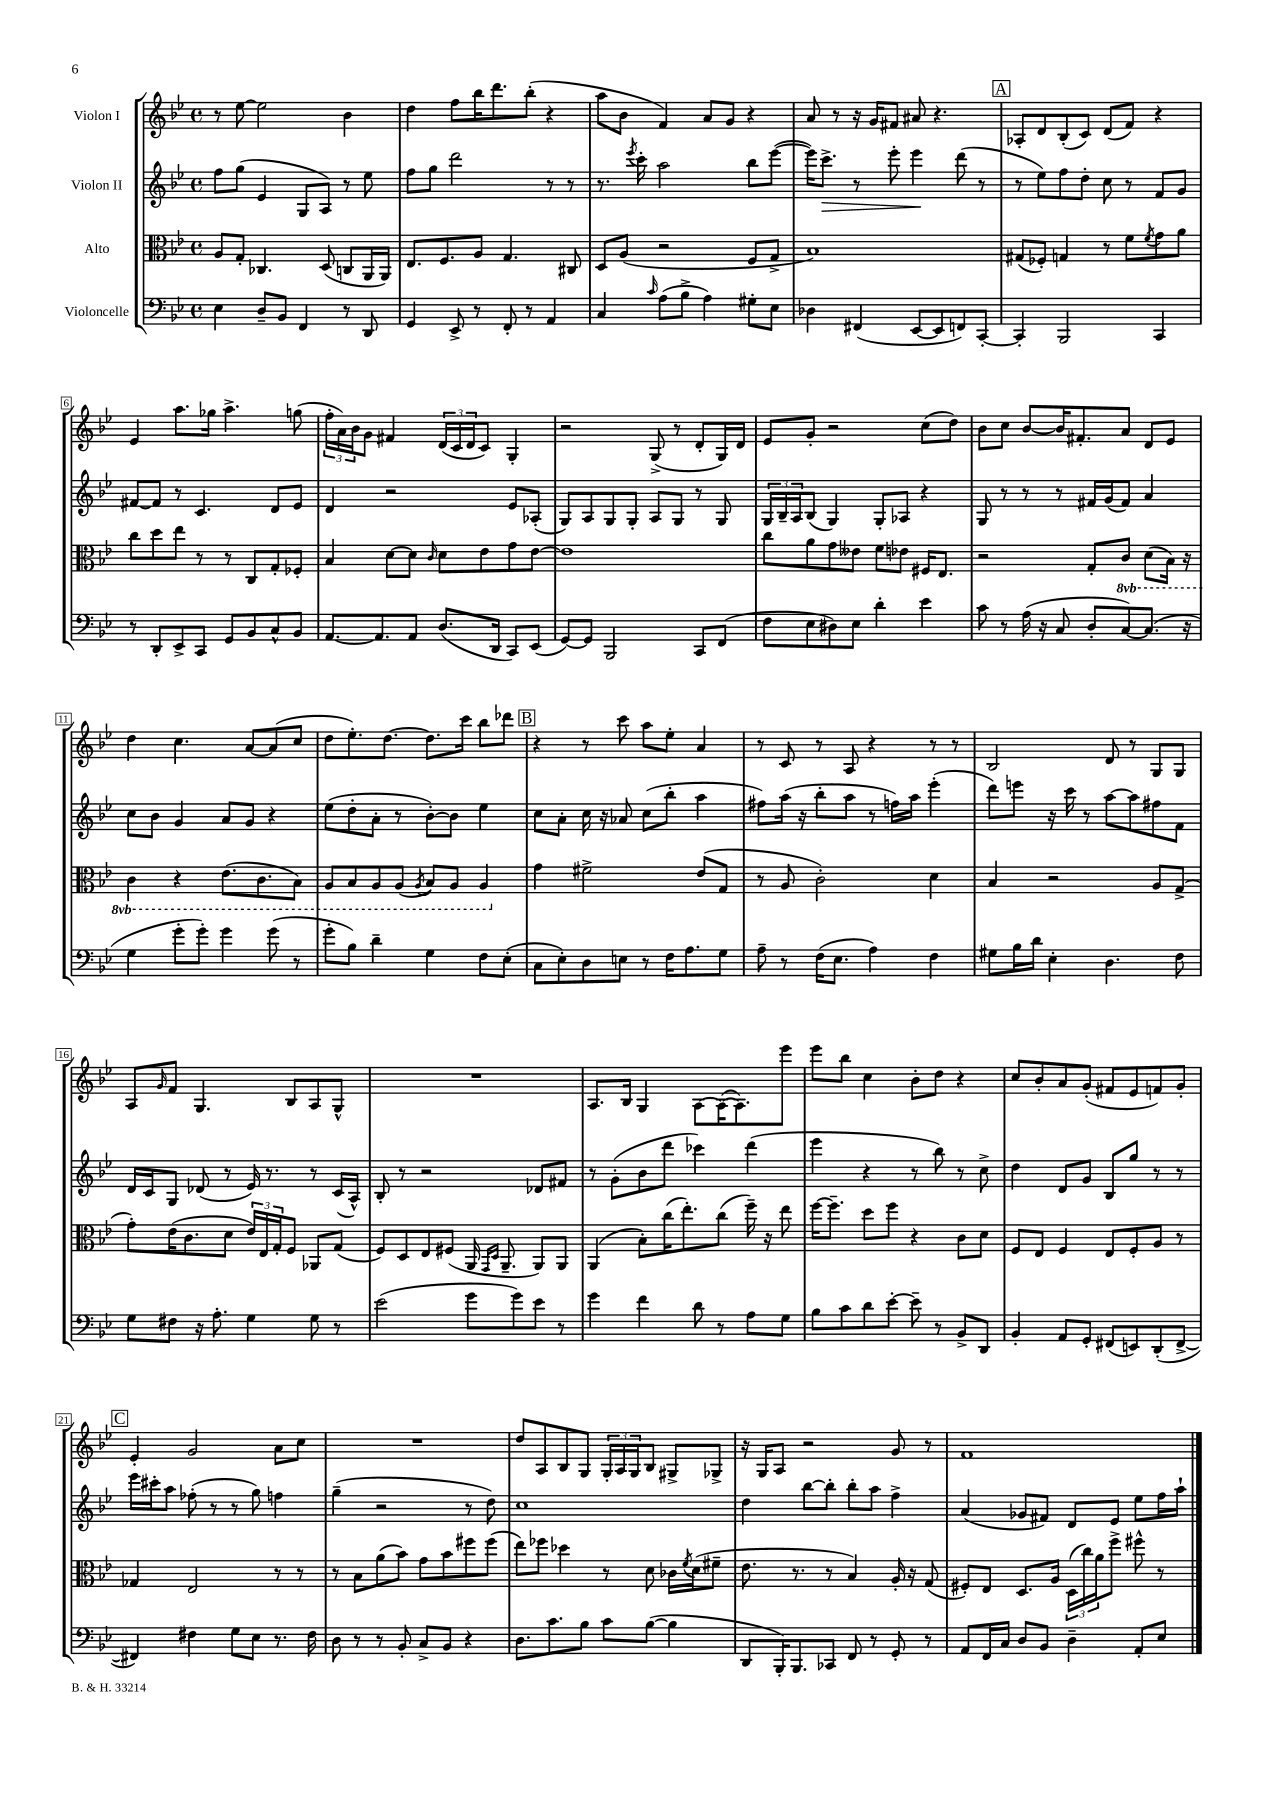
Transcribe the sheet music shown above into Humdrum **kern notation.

**kern	**kern	**kern	**dynam	**kern
*part4	*part3	*part2	*part2	*part1
*staff4	*staff3	*staff2	*staff2	*staff1
*I"Violoncelle	*I"Alto	*I"Violon II	*	*I"Violon I
*clefF4	*clefC3	*clefG2	*	*clefG2
*k[b-e-]	*k[b-e-]	*k[b-e-]	*	*k[b-e-]
*M4/4	*M4/4	*M4/4	*	*M4/4
*met(c)	*met(c)	*met(c)	*	*met(c)
=1	=1	=1	=1	=1
4E-\	8A/L	8ff\L	.	8r
.	8G'/J	(8gg\J	.	[8ee-\
8D~/L	4.C-X/	4e-/	.	2ee-\]
8BB-/J	.	.	.	.
4FF/	.	8G/L	.	.
.	(8D/	8A/J)	.	.
8r	8Cn/L	8r	.	4b-\
8DD/	16AA/L	8ee-\	.	.
.	16AA/JJ)	.	.	.
=2	=2	=2	=2	=2
4GG/	8.E-/L	8ff\L	.	4dd\
.	.	8gg\J	.	.
.	8.F/	.	.	.
8EE-^/	.	2ddd\	.	8ff\L
8r	8A/J	.	.	16bb-\K
.	.	.	.	8.ddd\
8FF'/	4.G/	.	.	.
8r	.	.	.	(8bb-'\J
4AA/	.	8r	.	4r
.	8C#X/	8r	.	.
=3	=3	=3	=3	=3
4C/	8D/L	8.r	.	8aa\L
.	(8A/J	.	.	8b-\J
.	.	8qeee-/	.	.
.	.	16ccc'\	.	.
16qqc/	.	.	.	.
(8A\L	2r	2aa\	.	4f/)
8B-^\J	.	.	.	.
4A\)	.	.	.	8a/L
.	.	.	.	8g/J
8G#X'\L	8F/L	8bb-\L	.	4r
8E-\J	8G^/J	([8eee-\J	.	.
=4	=4	=4	=4	=4
4D-X\	1B-)	16eee-\KL])	.	8a/
!	!	!	!LO:HP:b	!
.	.	8.ccc^\J	>	.
.	.	.	.	8r
(4FF#X/	.	8r	.	16r
.	.	.	.	16g/KL
.	.	8eee-'\	.	8f#X/J
[8EE-/L	.	4eee-\	.	8a#X/
8EE-/]	.	.	.	4.r
8FFn/)	.	(8ddd\	]	.
[8CC'/J	.	8r	.	.
!!LO:REH:place=s1:t=A
=5	=5	=5	=5	=5
4CC'/]	(8G#X/L	8r	.	8A-X'/L
.	8F-X'/J)	8ee-\L)	.	8d/
2BBB-/	4Gn/	8ff\	.	(8B-'/
.	.	8dd'\J	.	8c/J)
.	8r	8cc\	.	(8d/L
.	8f\L	8r	.	8f/J)
.	8qf/	.	.	.
4CC/	8g\	8f/L	.	4r
.	8a\J	8g/J	.	.
!!LO:LB:g=z
=6	=6	=6	=6	=6
8r	8cc\L	[8f#X/L	.	4e-/
8DD'/L	8dd\	8f#/J]	.	.
8EE-^/	8ee-\J	8r	.	8.aa\L
8CC/J	8r	4.c/	.	.
.	.	.	.	16gg-X\Jk
8GG/L	8r	.	.	4.aa^\
8BB-/	8C/L	.	.	.
8C^^/	8G'/	8d/L	.	.
8BB-/J	8F-X'/J	8e-/J	.	(8ggn\
=7	=7	=7	=7	=7
[8.AA/L	4B-/	4d/	.	24ff'\LL
.	.	.	.	24a\)
.	.	.	.	24b-\J
.	.	.	.	8g\J
8.AA/]	.	.	.	.
.	[8d\L	2r	.	4f#X/
8AA/J	8d\J]	.	.	.
.	16qqc/	.	.	.
(8.D/L	8d\L	.	.	(24d/LL
.	.	.	.	24c/
.	.	.	.	24d/J
.	8e-\	.	.	8c/J)
16DD/Jk	.	.	.	.
8CC/L)	8g\	8e-/L	.	4G'/
(8EE-/J	[8e-\J	(8A-X'/J	.	.
=8	=8	=8	=8	=8
[8GG/L)	1e-]	8G/L)	.	2r
8GG/J]	.	8A/	.	.
2BBB-/	.	8G/	.	.
.	.	8G'/J	.	.
.	.	8A/L	.	(8G^/
.	.	8G/J	.	8r
8CC/L	.	8r	.	8d'/L
(8FF/J	.	8G/	.	16G/L)
.	.	.	.	16d/JJ
=9	=9	=9	=9	=9
8F\L	8cc\L	24G/LL	.	8e-/L
.	.	24B-~/	.	.
.	.	24A/J	.	.
8E-\	8a\	(8B-/J	.	8g'/J
8D#X\)	8g\	4G/)	.	2r
8E-\J	8e--X\J	.	.	.
4d'\	8f\L	8G'/L	.	.
.	8e-X\J	8A-X/J	.	.
4e-\	16F#X/KL	4r	.	(8cc\L
.	8.E-/J	.	.	.
.	.	.	.	8dd\J)
=10	=10	=10	=10	=10
8c\	2r	8G/	.	8b-\L
8r	.	8r	.	8cc\J
(16A\	.	8r	.	[8b-/L
16r	.	.	.	.
8C/	.	8r	.	16b-/K]
.	.	.	.	8.f#X'/
8D'/L	8G'/L	16f#X/LL	.	.
.	.	(16g/J	.	.
*	*8ba	*	*	*
[8C/)	8C/J	8f#/J)	.	8a/J
(8.C/J]	(8D\L	4a/	.	8d/L
.	16BB-\Jk)	.	.	8e-/J
16r	16r	.	.	.
!!LO:LB:g=z
=11	=11	=11	=11	=11
4G\	4C\	8cc\L	.	4dd\
.	.	8b-\J	.	.
8g'\L	4r	4g/	.	4.cc\
8g'\J)	.	.	.	.
4g\	(8.E-\L	8a/L	.	.
.	.	8g/J	.	[8a/L
.	8.C\	.	.	.
(8g\	.	4r	.	(8a/]
8r	8BB-\J)	.	.	8cc/J
=12	=12	=12	=12	=12
8g'\L	8AA/L	(8ee-\L	.	8dd\L
8B-\J)	8BB-/	8dd'\	.	8.ee-'\)
4d~\	8AA/	8a'\J	.	.
.	.	.	.	[8.dd\J
.	(8AA/J	8r	.	.
.	8qAA/	.	.	.
4G\	8BB-/L)	[8b-'\L)	.	8.dd\L]
.	8AA/J	8b-\J]	.	.
.	.	.	.	16ccc\Jk
8F\L	4AA/	4ee-\	.	8bb-\L
(8E-'\J	.	.	.	8ddd-X\J
!!LO:REH:place=s1:t=B
=13	=13	=13	=13	=13
*	*X8ba	*	*	*
8C\L	4g\	8cc\L	.	4r
8E-'\)	.	8a'\J	.	.
8D\	2f#X^\	16cc\	.	8r
.	.	16r	.	.
8En\J	.	8a-X/	.	8ccc\
8r	.	(8cc\L	.	8aa\L
16F\KL	.	8bb-'\J	.	8ee-'\J
8.A\	.	.	.	.
.	(8e-/L	4aa\	.	4a/
8G\J	8G/J	.	.	.
=14	=14	=14	=14	=14
8A~\	8r	8ff#X\L)	.	8r
8r	8A/	(16aa\Jk	.	8c/
.	.	16r	.	.
(16F\KL	2c'\)	8bb-'\L	.	8r
8.E-\J	.	.	.	.
.	.	8aa\J	.	8A/
4A\)	.	8r	.	4r
.	.	16ffn\LL)	.	.
.	.	16aa\JJ	.	.
4F\	4d\	(4eee-'\	.	8r
.	.	.	.	8r
=15	=15	=15	=15	=15
8G#X\L	4B-/	8ddd\L)	.	2B-/
16B-\L	.	8eeen\J	.	.
16d\JJ	.	.	.	.
4E-'\	2r	16r	.	.
.	.	16ccc\	.	.
.	.	8r	.	.
4.D\	.	[8aa\L	.	8d/
.	.	8aa\]	.	8r
.	8A/L	8ff#X\	.	8G/L
8F\	(8G^/J	8f\J	.	8G/J
!!LO:LB:g=z
=16	=16	=16	=16	=16
8G\L	8g'\L)	16d/LL	.	8A/L
.	.	16c/J	.	.
.	.	.	.	16qqg/
8F#X\J	(16e-\K	8G/J	.	8f/J
.	8.c\	.	.	.
16r	.	(8d-X/	.	4.G/
8.A'\	.	.	.	.
.	8d\J	8r	.	.
4G\	24e-/LL)	16e-/)	.	.
.	24E-/	.	.	.
.	.	8.r	.	.
.	24G'/J	.	.	.
.	8F/J	.	.	8B-/L
8G\	8AA-X/L	8r	.	8A/
8r	(8G/J	(16c/LL	.	8G^^/J
.	.	16A^^/JJ)	.	.
=17	=17	=17	=17	=17
(2e-\	8F/L)	8B-'/	.	1r
.	8D/	8r	.	.
.	8E-/	2r	.	.
.	(8F#X/J	.	.	.
8g\L	16AA/	.	.	.
.	16qqGG/LL	.	.	.
.	16qqD/JJ	.	.	.
.	8.AA~/	.	.	.
8g\)	.	.	.	.
8e-\J	8AA/L)	8d-X/L	.	.
8r	8AA/J	8f#X/J	.	.
=18	=18	=18	=18	=18
4g\	(4AA/	8r	.	8.A/L
.	.	(8g'\L	.	.
.	.	.	.	16B-/Jk
4f\	8B-'\L)	8b-\	.	4G/
.	(16cc\K	8ddd\J	.	.
.	8.ee-'\)	.	.	.
8d\	.	4ccc-X\)	.	[8A\L
8r	(8cc\J	.	.	(16A\K_
.	.	.	.	8.A\])
8A\L	16ff~\)	(4ddd\	.	.
.	16r	.	.	.
8G\J	8ee-\	.	.	8eee-\J
=19	=19	=19	=19	=19
8B-\L	[16ff\KL	4eee-\	.	8eee-\L
.	8.ff~\J]	.	.	.
8c\	.	.	.	8bb-\J
8d\	8dd\L	4r	.	4cc\
[8e-'\J	8ff\J	.	.	.
8e-~\]	4r	8r	.	8b-'\L
8r	.	8bb-\)	.	8dd\J
8BB-^/L	8c\L	8r	.	4r
8DD/J	8d\J	8cc^\	.	.
=20	=20	=20	=20	=20
4BB-'/	8F/L	4dd\	.	8cc/L
.	8E-/J	.	.	8b-'/
8AA/L	4F/	8d/L	.	8a/
8GG'/J	.	8g/J	.	(8g'/J
(8FF#X/L	8E-/L	8B-/L	.	8f#X/L
8EEn/)	8F'/	8gg/J	.	8e-/
(8DD'/	8A/J	8r	.	8fn/)
[8FF#^/J	8r	8r	.	8g'/J
!!LO:LB:g=z
!!LO:REH:place=s1:t=C
=21	=21	=21	=21	=21
4FF#X/])	4G-X/	16eee-\LL	.	4e-'/
.	.	16ccc#X'\J	.	.
.	.	8aa\J	.	.
4F#X\	2E-/	(8ff-X'\	.	2g/
.	.	8r	.	.
8G\L	.	8r	.	.
8E-\J	.	8gg\)	.	.
8.r	8r	4ffn\	.	8a\L
.	8r	.	.	8cc\J
16F#\	.	.	.	.
=22	=22	=22	=22	=22
8D\	8r	(4gg~\	.	1r
8r	8B-\L	.	.	.
8r	(8a\	2r	.	.
8BB-'/	8b-\J)	.	.	.
8C^/L	8g\L	.	.	.
8BB-/J	8b-\	.	.	.
4r	8ff#X\	8r	.	.
.	(8ff#\J	8dd\)	.	.
=23	=23	=23	=23	=23
8.D\L	8ee-\L)	1cc	.	8dd/L
.	8ff-X\J	.	.	8A/
8.c\	.	.	.	.
.	4dd-X\	.	.	8B-/
8B-\J	.	.	.	8G/J
8c\L	8r	.	.	24G'/LL
.	.	.	.	24A/
.	.	.	.	24G/J
([8B-\J	8d\	.	.	8B-/J
4B-\]	16c-X\LL	.	.	8G#X^/L
.	8qf/	.	.	.
.	(16d\J	.	.	.
.	8f#X~\J	.	.	8G-X^/J
=24	=24	=24	=24	=24
8DD/L	8.e-\	4dd\	.	16r
.	.	.	.	16G/KL
16BBB-'/K)	.	.	.	8A/J
8.BBB-/	8.r	.	.	.
.	.	[8bb-\L	.	2r
8CC-X/J	8r	8bb-'\J]	.	.
8FF/	4B-/)	8bb-'\L	.	.
8r	.	8aa\J	.	.
8GG'/	16A'/	4ff^\	.	8g/
.	16r	.	.	.
8r	(8G/	.	.	8r
=25	=25	=25	=25	=25
8AA/L	8F#X'/L)	(4a/	.	1f
16FF/L	8E-/J	.	.	.
16C/JJ	.	.	.	.
8D/L	8.D/L	8g-X/L	.	.
8BB-/J	.	8f#X/J)	.	.
.	16A/Jk	.	.	.
4D~\	(24D\LL	8d/L	.	.
.	24cc\)	.	.	.
.	24a\J	.	.	.
.	8ff^\J	8e-/J	.	.
8AA'/L	8ff#X^^\	8ee-\L	.	.
8E-/J	8r	16ff\L	.	.
.	.	16aa`\JJ	.	.
==	==	==	==	==
*-	*-	*-	*-	*-
